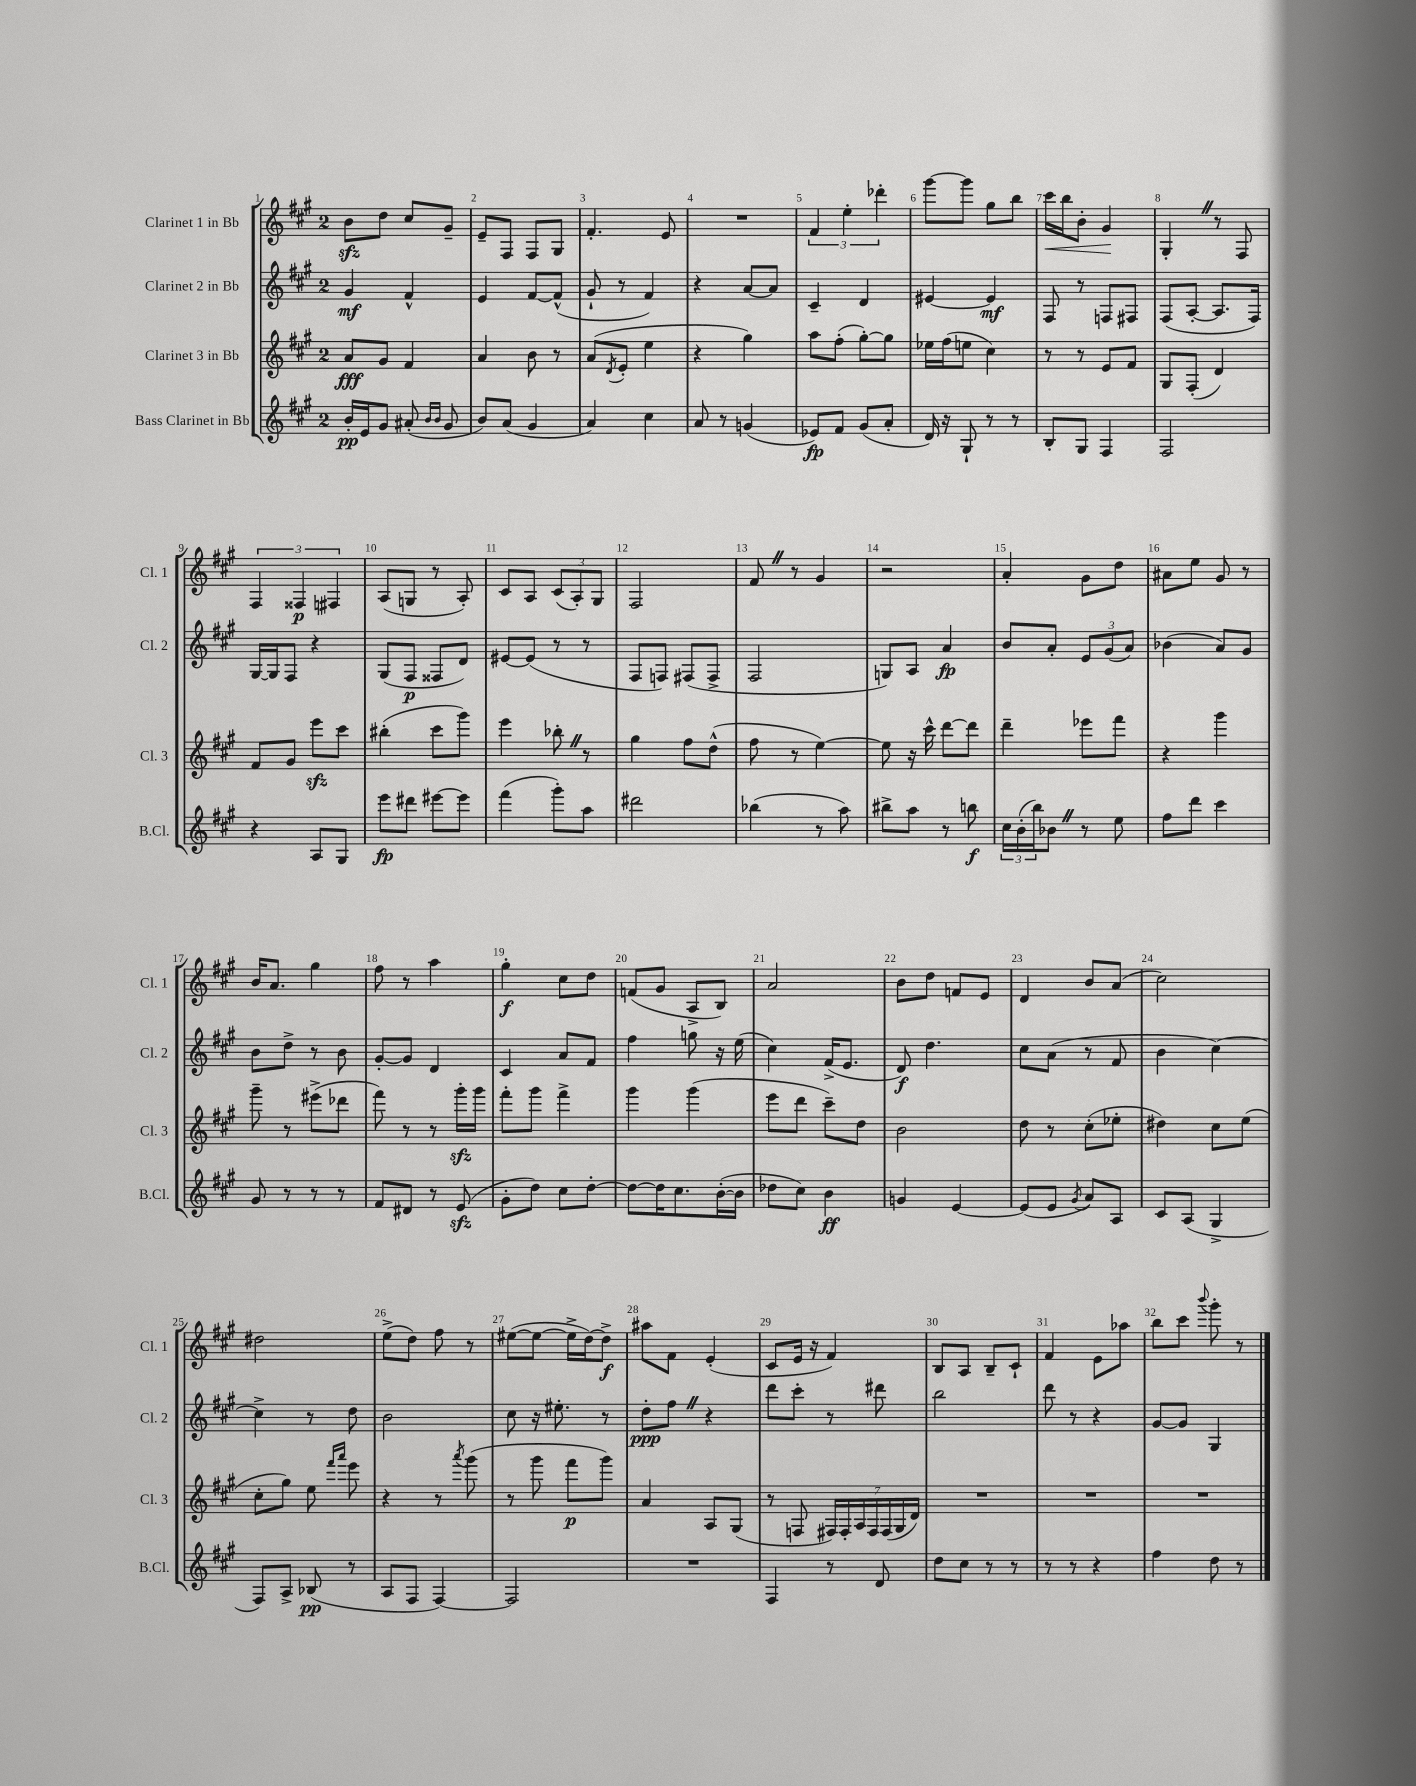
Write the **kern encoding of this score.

**kern	**kern	**kern	**kern
*staff4	*staff3	*staff2	*staff1
*clefG2	*clefG2	*clefG2	*clefG2
*k[f#c#g#]	*k[f#c#g#]	*k[f#c#g#]	*k[f#c#g#]
*M2/4	*M2/4	*M2/4	*M2/4
16b'/LL	8a/L	4g#/	8b\L
16e/J	.	.	.
8g#/J	8g#/J	.	8dd\J
(8a#'/	4f#/	4f#^^/	8cc#/L
16qqb/LL	.	.	.
16qqb/JJ	.	.	.
8g#/	.	.	8g#~/J
=	=	=	=
8b/L)	4a/	4e/	8e~/L
(8a/J	.	.	8F#/J
4g#/	8b\	[8f#/L	8F#/L
.	8r	(8f#^^/]J	8G#/J
=	=	=	=
4a/)	(8a/L	8g#`/	4.f#'/
.	8qd/	.	.
.	8e'/J	8r	.
4cc#\	4ee\	4f#/)	.
.	.	.	8e/
=	=	=	=
8a/	4r	4r	2r
8r	.	.	.
(4g/	4gg#\)	[8a/L	.
.	.	8a/]J	.
=	=	=	=
8e-/L)	8aa\L	4c#~/	6f#/
8f#/J	(8ff#'\J	.	.
.	.	.	6ee'\
(8g#/L	[8gg#'\L)	4d/	.
.	.	.	6ddd-'\
8a'/J	8gg#\]J	.	.
=	=	=	=
16d/)	16ee-\LL	[4e#/	[8ggg#\L
16r	(16ff#\J	.	.
8G#`/	8ee\J	.	8ggg#\]J
8r	4cc#\)	4e#/]	8gg#\L
8r	.	.	8bb\J
=	=	=	=
8B'/L	8r	8F#/	16ccc#\LL
.	.	.	16bb\J
8G#/J	8r	8r	8b'\J
4F#/	8e/L	8F/L	4g#/
.	8f#/J	8F#/J	.
=	=	=	=
2F#/	8G#/L	(8F#/L	4G#'/
.	(8F#'/J	[8A'/J	.
.	4d/)	8.A/]L	8r
.	.	.	8F#/
.	.	16F#/Jk)	.
=	=	=	=
4r	8f#/L	[16G#/LL	6F#/
.	.	16G#/]J	.
.	8g#/J	8F#/J	.
.	.	.	6F##/
8A/L	8eee\L	4r	.
.	.	.	6F#/
8G#/J	8ccc#\J	.	.
=	=	=	=
8eee\L	(4bb#'\	(8G#/L	(8A/L
8ddd#\J	.	8F#/J	8G/J
[8eee#\L	8ccc#\L	8F##/L	8r
8eee#\]J	8ggg#\J)	8d/J)	8A'/)
=	=	=	=
(4fff#\	4eee\	[8e#/L	8c#/L
.	.	(8e#/]J	8A/J
8ggg#'\L)	8bb-'\	8r	(12c#/L
.	.	.	12A'/)
8aa\J	8r	8r	.
.	.	.	12G#/J
=	=	=	=
2ddd#\	4gg#\	8F#/L	2F#/
.	.	8F/J)	.
.	8ff#\L	(8F#/L	.
.	(8dd^^\J	8F#^/J	.
=	=	=	=
(4bb-\	8ff#\	2F#/	8f#/
.	8r	.	8r
8r	[4ee\)	.	4g#/
8aa\)	.	.	.
=	=	=	=
8bb#^\L	8ee\]	8G/L)	2r
8aa\J	16r	8A/J	.
.	16ccc#^^\	.	.
8r	[8ddd\L	4a/	.
8bb\	8ddd\]J	.	.
=	=	=	=
24cc#\LL	4ddd~\	8b/L	4a'/
(24b'\	.	.	.
24bb\J)	.	.	.
8b-\J	.	8a'/J	.
8r	8eee-\L	12e/L	8g#\L
.	.	(12g#/	.
8ee\	8fff#\J	.	8dd\J
.	.	12a/J)	.
=	=	=	=
8ff#\L	4r	(4b-\	8a#\L
8ddd\J	.	.	8ee\J
4ccc#\	4ggg#\	8a/L)	8g#/
.	.	8g#/J	8r
=	=	=	=
8g#/	8ggg#~\	8b\L	16b/LK
.	.	.	8.a/J
8r	8r	8dd^\J	.
8r	(8eee#^\L	8r	4gg#\
8r	8ddd-\J	8b\	.
=	=	=	=
8f#/L	8fff#\)	[8g#'/L	8ff#\
8d#/J	8r	8g#/]J	8r
8r	8r	4d/	4aa\
(8e/	16ggg#'\LL	.	.
.	16ggg#\JJ	.	.
=	=	=	=
8g#'\L	8fff#'\L	4c#/	4gg#'\
8dd\J)	8ggg#\J	.	.
8cc#\L	4fff#^\	8a/L	8cc#\L
[8dd'\J	.	8f#/J	8dd\J
=	=	=	=
8dd\_L	4ggg#\	4ff#\	(8f/L
16dd\]K	.	.	8g#/J
8.cc#\	.	.	.
.	(4ggg#\	8gg\	8A^/L
([16b'\L	.	16r	8B/J)
16b\]JJ	.	(16ee\	.
=	=	=	=
8dd-\L	8eee\L	4cc#\)	2a/
8cc#\J)	8ddd\J	.	.
4b\	8ccc#~\L)	(16f#^/LK	.
.	.	8.e/J	.
.	8dd\J	.	.
=	=	=	=
4g/	2b\	8d/)	8b\L
.	.	4.dd\	8dd\J
[4e/	.	.	8f/L
.	.	.	8e/J
=	=	=	=
(8e/]L	8dd\	8cc#\L	4d/
8e/J	8r	(8a\J	.
8qg#/	.	.	.
8a/L)	(8cc#'\L	8r	8b/L
8A/J	8ee-'\J	8f#/	(8a/J
=	=	=	=
8c#/L	4dd#\)	4b\	2cc#\)
(8A/J	.	.	.
4G#^/	8cc#\L	[4cc#\)	.
.	(8ee\J	.	.
=	=	=	=
8F#/L)	8cc#'\L	4cc#^\]	2dd#\
8A^/J	8gg#\J)	.	.
(8B-/	8ee\	8r	.
.	16qqfff#/LL	.	.
.	16qqaaa/JJ	.	.
8r	8eee\	8dd\	.
=	=	=	=
8A/L	4r	2b\	(8ee^\L
8F#/J	.	.	8dd\J)
[4F#/)	8r	.	8ff#\
.	8qaaa/	.	.
.	(8ggg#\	.	8r
=	=	=	=
2F#/]	8r	8cc#\	([8ee#\L
.	8ggg#\	16r	8ee#\_J
.	.	8.ee#'\	.
.	8fff#\L	.	16ee#^\]LL
.	.	.	[16dd\J)
.	8ggg#\J)	8r	8dd^\]J
=	=	=	=
2r	4a/	8dd'\L	8aa#\L
.	.	8ff#\J	8f#\J
.	8A/L	4r	(4e'/
.	(8G#/J	.	.
=	=	=	=
4F#/	8r	8ddd\L	8c#/L
.	8F/	8ccc#'\J	16e/Jk
.	.	.	16r
8r	28F#/LL)	8r	4f#/)
.	28F#'/	.	.
.	28A/	.	.
.	28F#/	.	.
8d/	.	8ddd#\	.
.	(28F#/	.	.
.	28G#/	.	.
.	28d/JJ)	.	.
=	=	=	=
8dd\L	2r	2bb\	8B/L
8cc#\J	.	.	8A/J
8r	.	.	8B~/L
8r	.	.	8c#`/J
=	=	=	=
8r	2r	8ddd\	4f#/
8r	.	8r	.
4r	.	4r	8e\L
.	.	.	8aa-\J
=	=	=	=
4ff#\	2r	[8g#/L	8bb\L
.	.	8g#/]J	8ccc#\J
.	.	.	8qqbbb/
8dd\	.	4G#/	8ggg#'\
8r	.	.	8r
==	==	==	==
*-	*-	*-	*-
